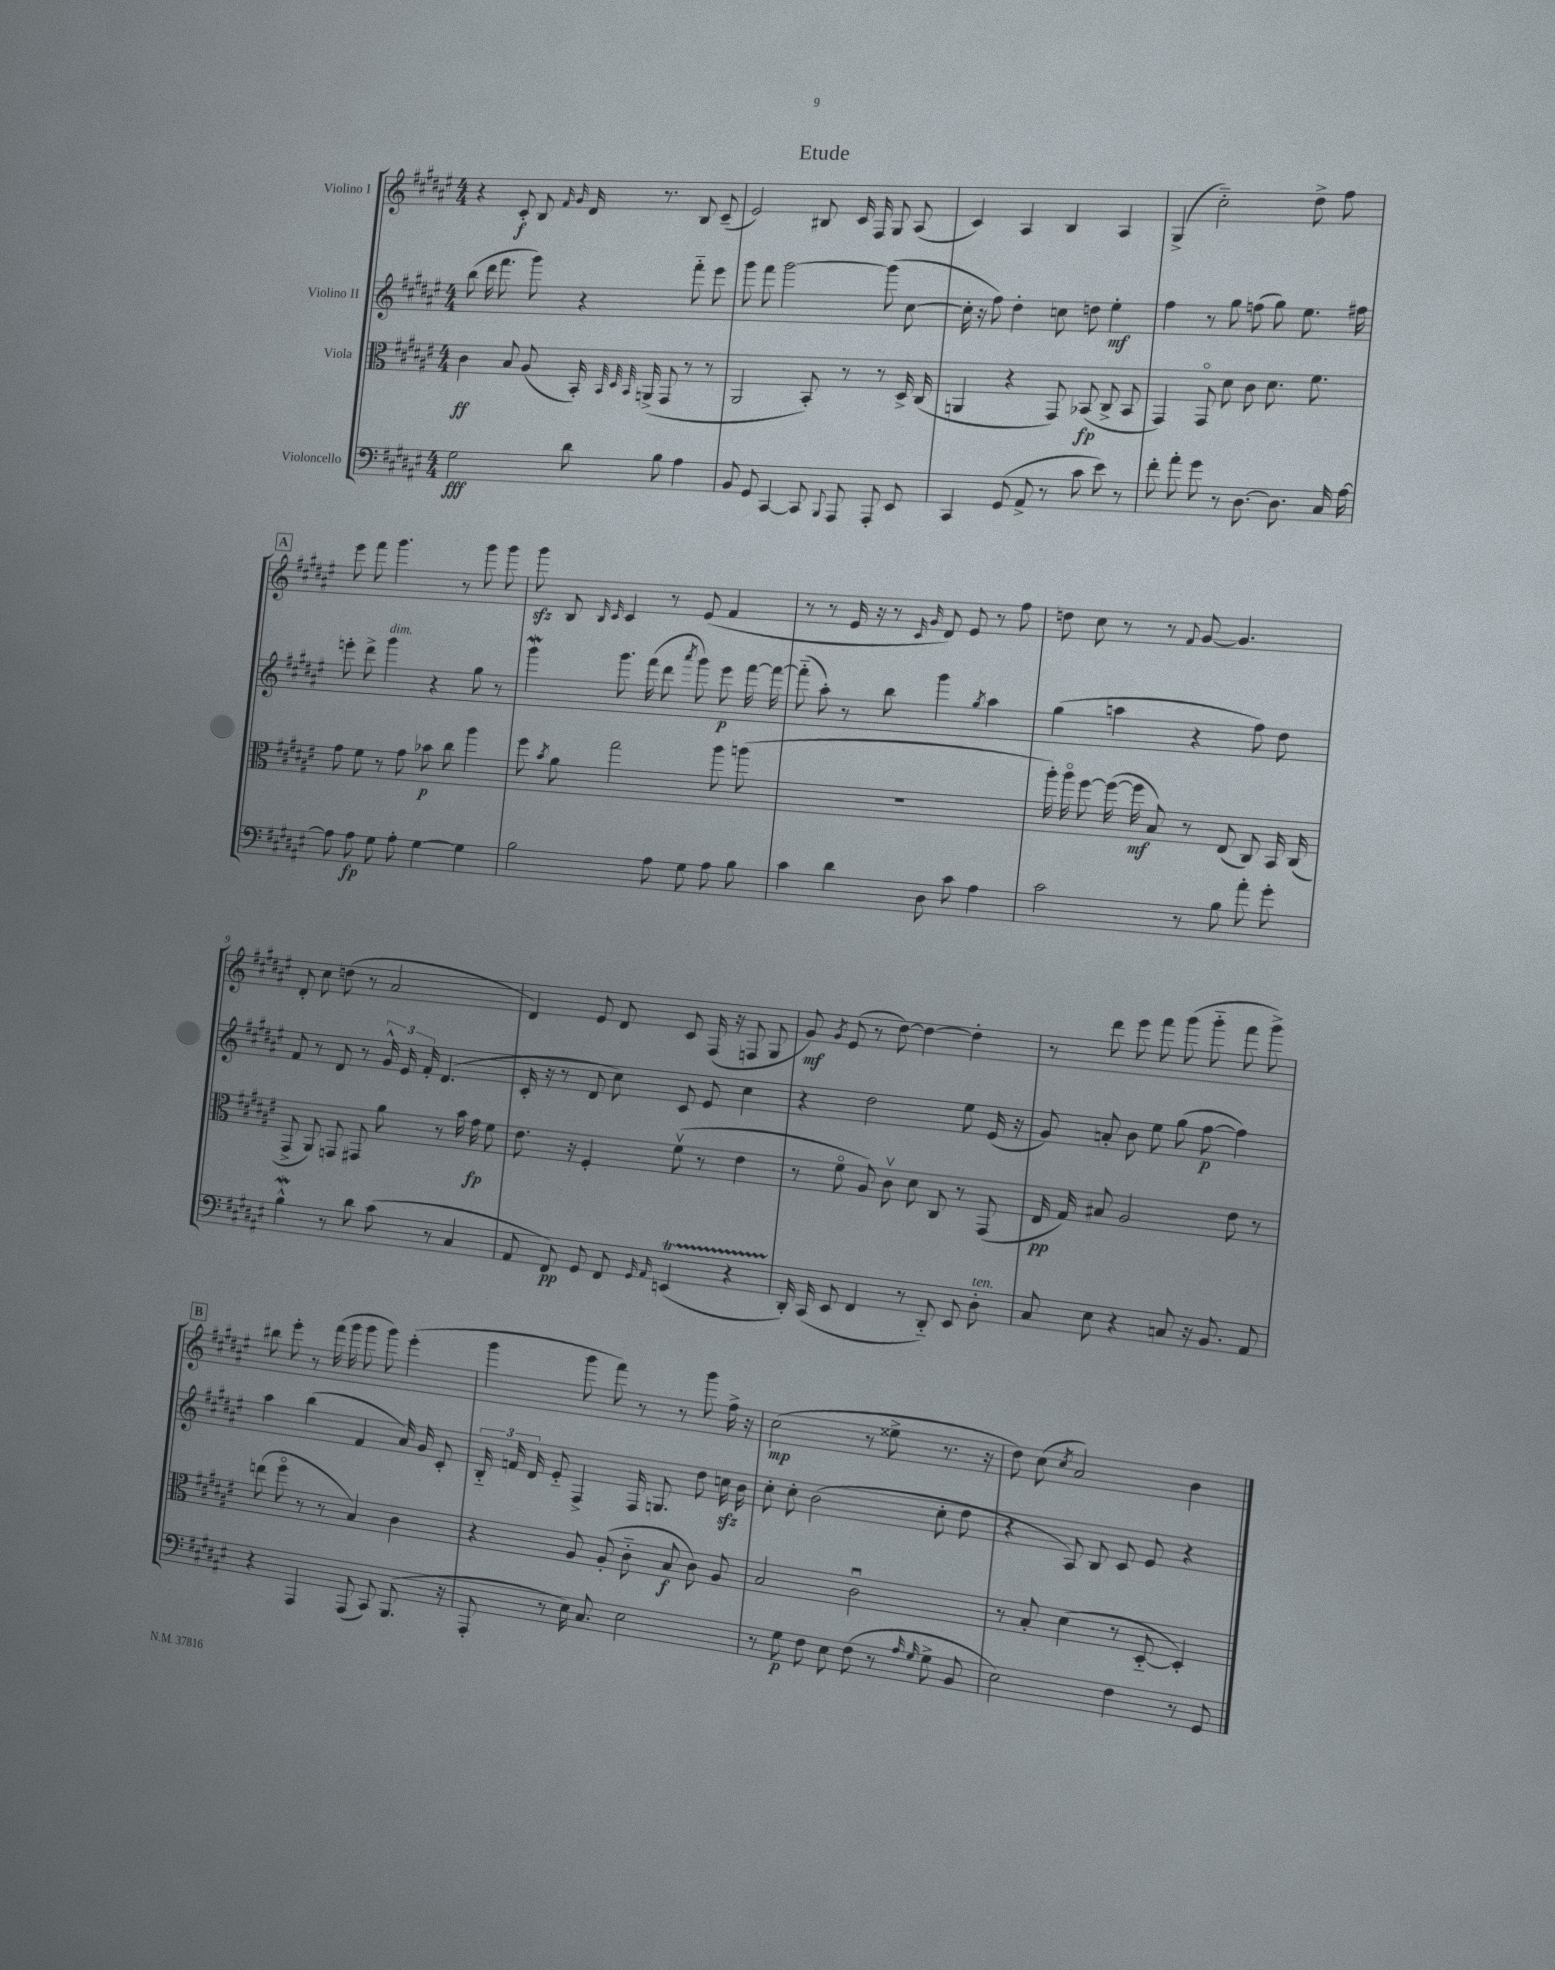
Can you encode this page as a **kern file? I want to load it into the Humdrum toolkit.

**kern	**kern	**kern	**kern
*staff4	*staff3	*staff2	*staff1
*clefF4	*clefC3	*clefG2	*clefG2
*k[f#c#g#d#a#e#]	*k[f#c#g#d#a#e#]	*k[f#c#g#d#a#e#]	*k[f#c#g#d#a#e#]
*M4/4	*M4/4	*M4/4	*M4/4
2G#	4c#	(8bb	4r
.	.	16ddd#	.
.	.	8.fff#	.
.	8B	.	8c#'
.	(8A#	8ggg#)	8B
.	.	.	16qqf#
.	.	.	16qqg#
8d#	16BB')	4r	16d#
.	32qqBB	.	.
.	32qqD#	.	.
.	32qqBB	.	.
.	(16AA^	.	8.r
8B	8GG#	.	.
4A#	8r	8fff#'~	8B
.	8r	8eee#	(8c#~
=	=	=	=
8BB	2AA#	8ggg#	2e#)
8GG#	.	8fff#	.
[4CC#	.	[2ggg#	.
8CC#]	8BB')	.	8B#
8qqBBB	.	.	.
8AAA#	8r	.	16c#
.	.	.	16F#
8AAA#'	8r	(8ggg#]	8G#
8EE#	16D#^	[8cc#	(8A#
.	(16C#	.	.
=	=	=	=
4CC#	4AA	16cc#']	4c#)
.	.	16r	.
.	.	8ff#)	.
(8GG#	4r	4dd#'	4A#
8AA#^	.	.	.
8r	8GG#)	8cc	4B
8c#	(8BB-	8dd	.
8e#)	8C#^	4ee#'	4A#
8r	8BB-	.	.
=	=	=	=
8f#'	4GG#)	4ff#	(4G#^
8a#'	.	.	.
8g#	8GG#o	8r	2cc#'~)
8r	8d#	8gg#	.
[8.D#	8c#	(8ff	.
.	8.d#	8gg#)	.
8.D#]	.	.	.
.	.	8.ee#	8dd#^
.	8.f#	.	.
16C#	.	.	8ff#
[16A#	.	16ff#	.
=	=	=	=
8A#]	8g#	8eee'	8eee#
8A#	8f#	8ddd#^	8fff#
8G#	8r	4ggg#	4.ggg#
8A#'	8g#	.	.
[4G#	8b-	4r	.
.	8cc#	.	8r
4G#]	4aa#	8gg#	8ggg#
.	.	8r	8ggg#
=	=	=	=
2B	8ff#	4ggg#	8ggg#
.	8qb	.	.
.	8a#	.	8B
.	.	.	16qqB
.	.	.	16qqc#
.	2gg#	8.ggg#	4c#
.	.	(16fff#	.
8A#	.	8ddd#	8r
.	.	8qaaa#	.
8G#	.	8ggg#)	(8e#
8A#	8aa#	8eee#	4f#
8B	(8aa	[16fff#	.
.	.	16fff#_	.
=	=	=	=
4c#	1r	(8fff#'~]	8r
.	.	8aa#')	8r
4d#	.	8r	16e#
.	.	.	16r
.	.	8bb	8r
.	.	.	16qqc#
.	.	.	16qqg#
8D#	.	4ggg#	8d#)
8c#	.	.	8e#
.	.	8qgg#	.
4A#	.	4aa#	8r
.	.	.	8ff#
=	=	=	=
2c#	16aa#')	(4gg#	8dd
.	16aa#o	.	.
.	[8ff#	.	8cc#
.	(16ff#_	4aa	8r
.	16ff#]	.	.
.	8B)	.	8r
.	.	.	8qqf#
8r	8r	4r	[8g#
8B	(8E#	.	4.g#]
8a#'	8C#)	8ff#)	.
8g#'	16BB	8dd#	.
.	(16C#	.	.
=	=	=	=
4B^^	8GG#^	8f#	8d#'
.	8AA#)	8r	8cc#
8r	8GG	8d#	(8dd
8d#	8GG#	8r	8r
(8c#	8a#	24g#^^	2a#
.	.	24e#	.
.	.	24f#'	.
8r	8r	(4.d#	.
4C#	16b	.	.
.	16g#	.	.
.	8f#	.	.
=	=	=	=
8AA#	8.e#	16c#'	4d#)
.	.	16r	.
8FF#)	.	8r	.
.	16r	.	.
8GG#	4F#'	8d#	8e#
8FF#	.	8cc#)	8d#
16qqGG#	.	.	.
16qqAA#	.	.	.
(4EE	(8f#v	8c#	8c#
.	8r	8e#	(16F#
.	.	.	16r
4r	4e#	4cc#	8F
.	.	.	8G#
=	=	=	=
16DD#')	8r	4r	8g#)
(16CC#	.	.	.
.	.	.	8qg#
8EE#	8f#o	.	(8e#
4FF#	8A#)	2dd#	8r
.	8c#v	.	[8dd#)
8r	8d#	.	4dd#_
8DD#'~)	8C#	.	.
8EE#	8r	8ee#	4dd#']
8D#'	(8GG#	(16e#	.
.	.	16r	.
=	=	=	=
8C#	16E#	8g#)	8r
.	16G#)	.	.
8E#	8B#	8a'	8ddd#
4r	2A#	8b	8eee#
.	.	8ee#	8fff#
8C	.	(8gg#	(8ggg#
16r	.	[8ff#	8ggg#'~
8.BB	.	.	.
.	8e#	4ff#])	8fff#
8AA#	8r	.	8ggg#^)
=	=	=	=
4r	(8ee	4aa#	8bb#
.	8ff#o	.	8eee#'
4AAA#	8r	(4bb	8r
.	8r	.	(16fff#
.	.	.	16ggg#
(8AAA#	4B)	4f#	8ggg#
8CC#)	.	.	8ggg#)
(8.BBB	4c#	16a#)	(4eee#'
.	.	16g#	.
.	.	8c#'	.
16r	.	.	.
=	=	=	=
8AAA#'	4r	24B'~	4ggg#
.	.	24f	.
.	.	24d#	.
8r	.	8e#'~	.
16E#)	8A#	4F#^	8ggg#
8.C#	.	.	.
.	(8A#'	.	8fff#)
2E#	8c#'~	16F#	8r
.	.	8.G	.
.	8B	.	8r
.	8c#)	8dd#	8ggg#
.	8A#	16cc	16ff#^
.	.	16b	16r
=	=	=	=
8r	2B	8cc#'	(2cc#
8G#	.	8cc#'	.
8F#	.	(2b	.
8E#	.	.	.
(8F#	2c#u	.	8r
8r	.	.	8ee##^
16qqA#	.	.	.
16qqG#	.	.	.
8G#^	.	8cc#'	8.r
8BB	.	8dd#	.
.	.	.	16r
=	=	=	=
2E#)	8r	4r	8dd#)
.	8B'	.	(8cc#
.	.	.	8qcc#
.	(4d#	8A#)	2a#)
.	.	8B	.
4F#	8r	8c#	.
.	[8D#'~	8e#	.
8r	4D#'])	4r	4b
8GG#	.	.	.
==	==	==	==
*-	*-	*-	*-
